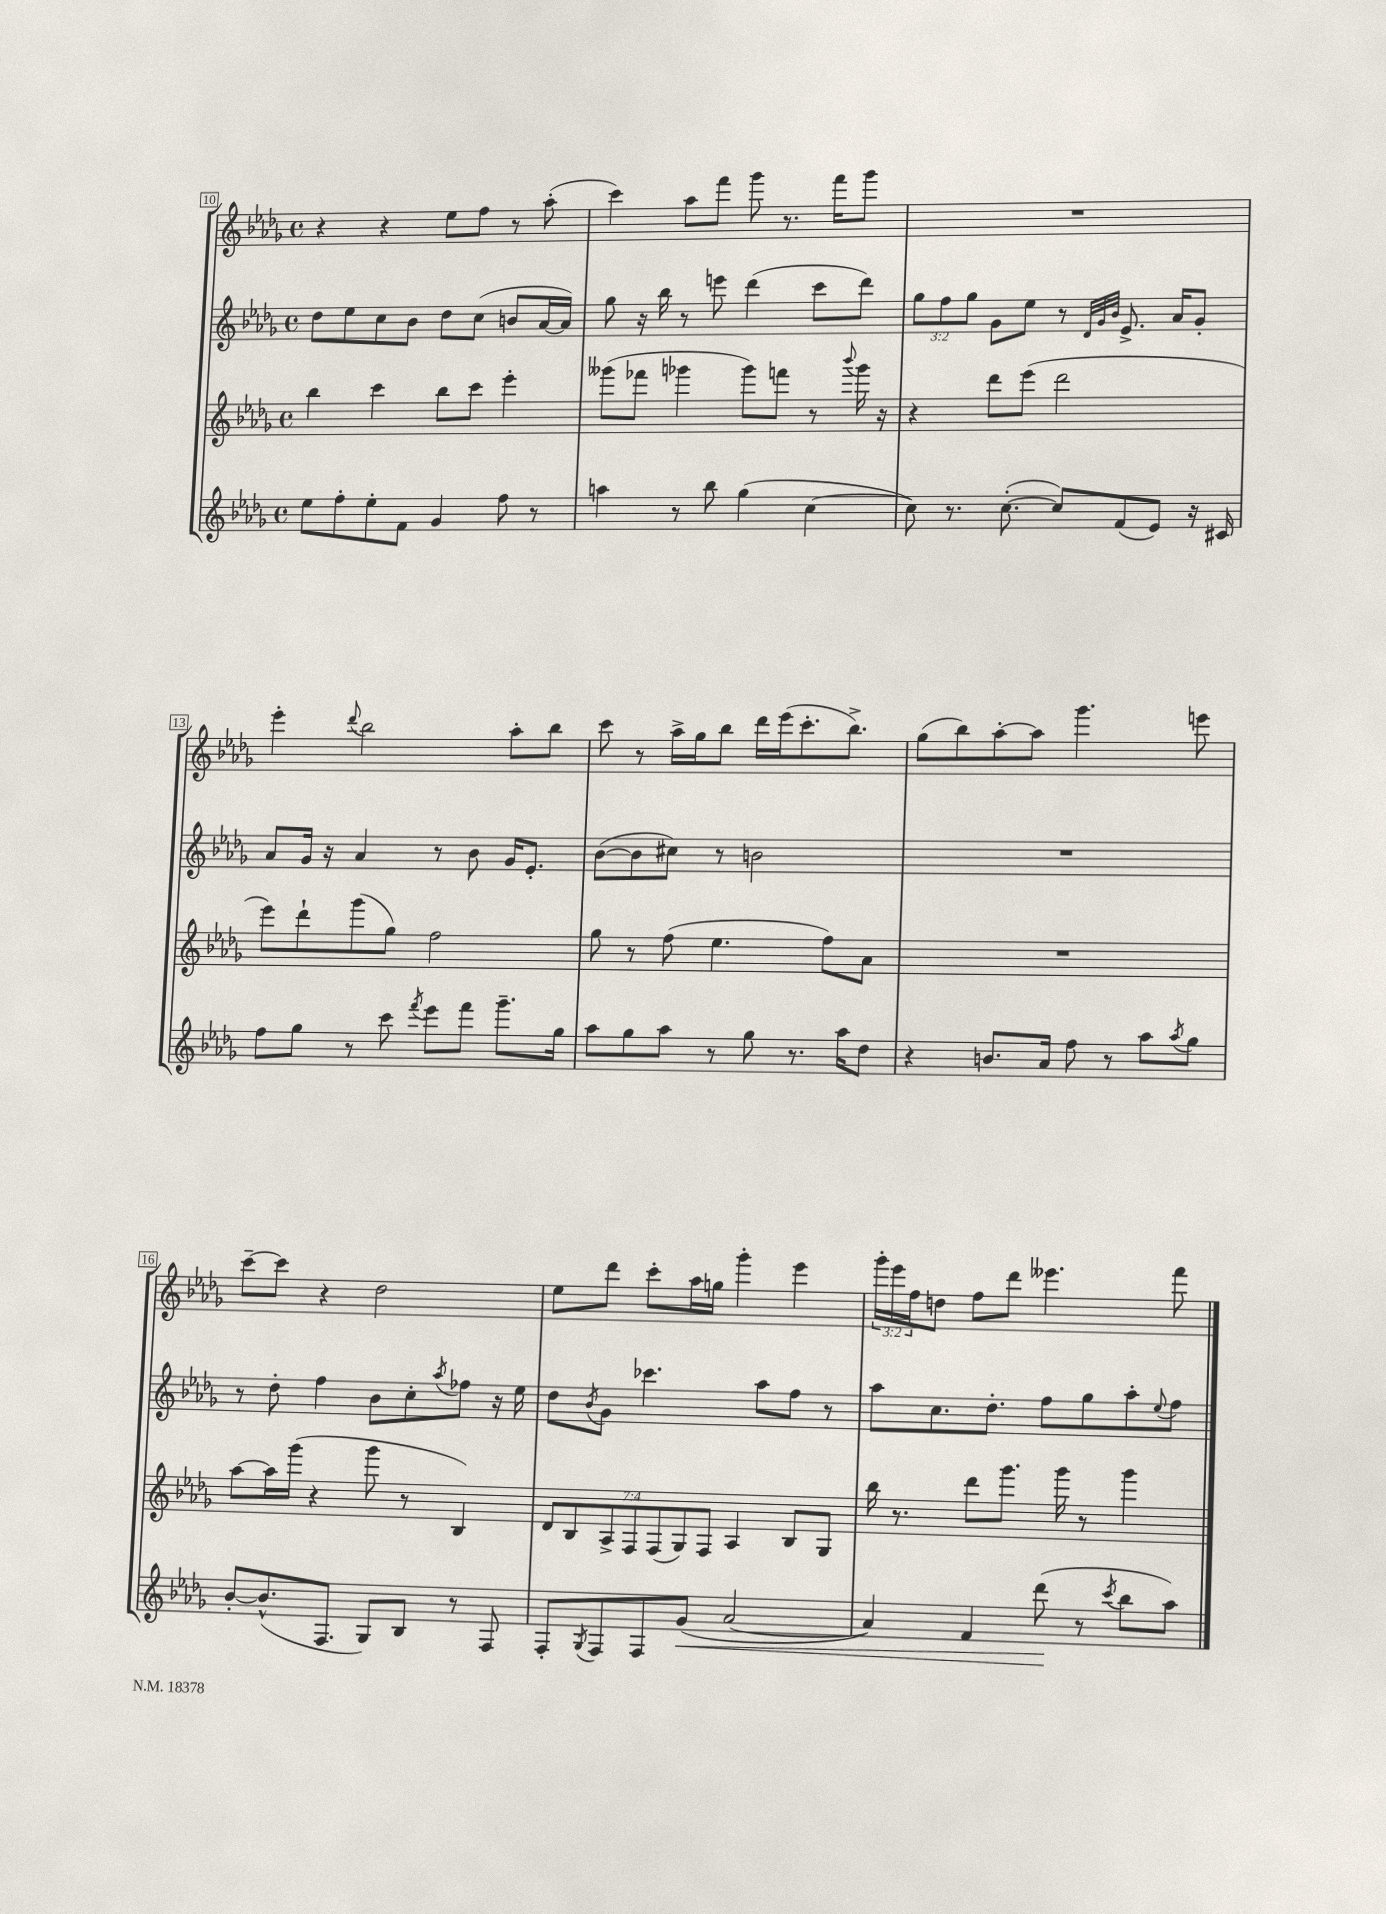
<<
\new StaffGroup <<
\new Staff = "s0" {
    \clef treble \key des \major \defaultTimeSignature \time 4/4 \override Staff.TupletNumber.text = #tuplet-number::calc-fraction-text
    r4 r4 ees''8 f''8 r8 aes''8-.( |
    c'''4) aes''8 f'''8 ges'''8 r8. f'''16 ges'''8 |
    R1 |
    ees'''4-. \appoggiatura { des'''8 } bes''2 aes''8-. bes''8 |
    c'''8 r8 aes''16-> ges''16 bes''8 des'''16 ees'''16( c'''8.-. bes''8.->) |
    ges''8( bes''8) aes''8~-. aes''8 ges'''4. e'''8 |
    c'''8~-- c'''8 r4 des''2 |
    ees''8 des'''8 c'''8-. aes''16 g''16 ges'''4-. ees'''4 |
    \tuplet 3/2 { ges'''16-. ees'''16 f''16 } d''8 f''8 des'''8 eeses'''4. f'''8 \bar "|." |
}
\new Staff = "s1" {
    \clef treble \key des \major \defaultTimeSignature \time 4/4 \override Staff.TupletNumber.text = #tuplet-number::calc-fraction-text
    des''8 ees''8 c''8 bes'8 des''8 c''8( b'8 aes'16~ aes'16) |
    ges''8 r16 bes''16 r8 e'''8 des'''4( c'''8 des'''8) |
    \tuplet 3/2 { ges''8 f''8 ges''8 } ges'8 ees''8 r8 \grace { des'32 ges'32 bes'32 } ees'8.-> aes'16 ges'8-. |
    aes'8 ges'16 r16 aes'4 r8 bes'8 ges'16 ees'8.-. |
    bes'8~( bes'8 cis''8) r8 b'2 |
    R1 |
    r8 des''8-. f''4 bes'8 c''8-. \acciaccatura { aes''8 } fes''8 r16 ees''16 |
    des''8 \acciaccatura { bes'8 } ges'8 ces'''4. aes''8 f''8 r8 |
    aes''8 c''8. des''8.-. f''8 ges''8 aes''8-. \appoggiatura { ees''8 } f''8 \bar "|." |
}
\new Staff = "s2" {
    \clef treble \key des \major \defaultTimeSignature \time 4/4 \override Staff.TupletNumber.text = #tuplet-number::calc-fraction-text
    bes''4 c'''4 bes''8 c'''8 ees'''4-. |
    geses'''8( fes'''8 ges'''4 ges'''8) f'''8 r8 \appoggiatura { bes'''8 } ges'''16 r16 |
    r4 des'''8 ees'''8( des'''2 |
    ees'''8) des'''8-! ges'''8( ges''8) f''2 |
    ges''8 r8 f''8( ees''4. f''8) aes'8 |
    R1 |
    aes''8~ aes''16 ges'''16( r4 ges'''8 r8 bes4) |
    \tuplet 7/4 { des'8 bes8 aes8-> f8 f8( ges8) f8 } aes4 bes8 ges8 |
    bes''16 r8. des'''8 ges'''8. ges'''16 r8 ges'''4 \bar "|." |
}
\new Staff = "s3" {
    \clef treble \key des \major \defaultTimeSignature \time 4/4
    ees''8 f''8-. ees''8-. f'8 ges'4 f''8 r8 |
    a''4 r8 bes''8 ges''4( c''4~ |
    c''8) r8. c''8.~-.( c''8) f'8( ees'8) r16 cis'16 |
    f''8 ges''8 r8 c'''8 \acciaccatura { f'''8 } ees'''8 f'''8 ges'''8.-- ges''16 |
    aes''8 ges''8 aes''8 r8 ges''8 r8. aes''16 des''8 |
    r4 b'8. aes'16 f''8 r8 aes''8 \acciaccatura { aes''8 } ges''8 |
    bes'8~-. bes'8.-^( f8. ges8) bes8 r8 f8 |
    f8-. \acciaccatura { ges8 } f8 f8 ges'8\<( aes'2~ |
    aes'4) f'4 des'''8\!( r8 \acciaccatura { c'''8 } bes''8 aes''8) \bar "|." |
}
>>
>>
\layout { \context { \Score currentBarNumber = #10 \override BarNumber.stencil = #(make-stencil-boxer 0.1 0.3 ly:text-interface::print) } }
